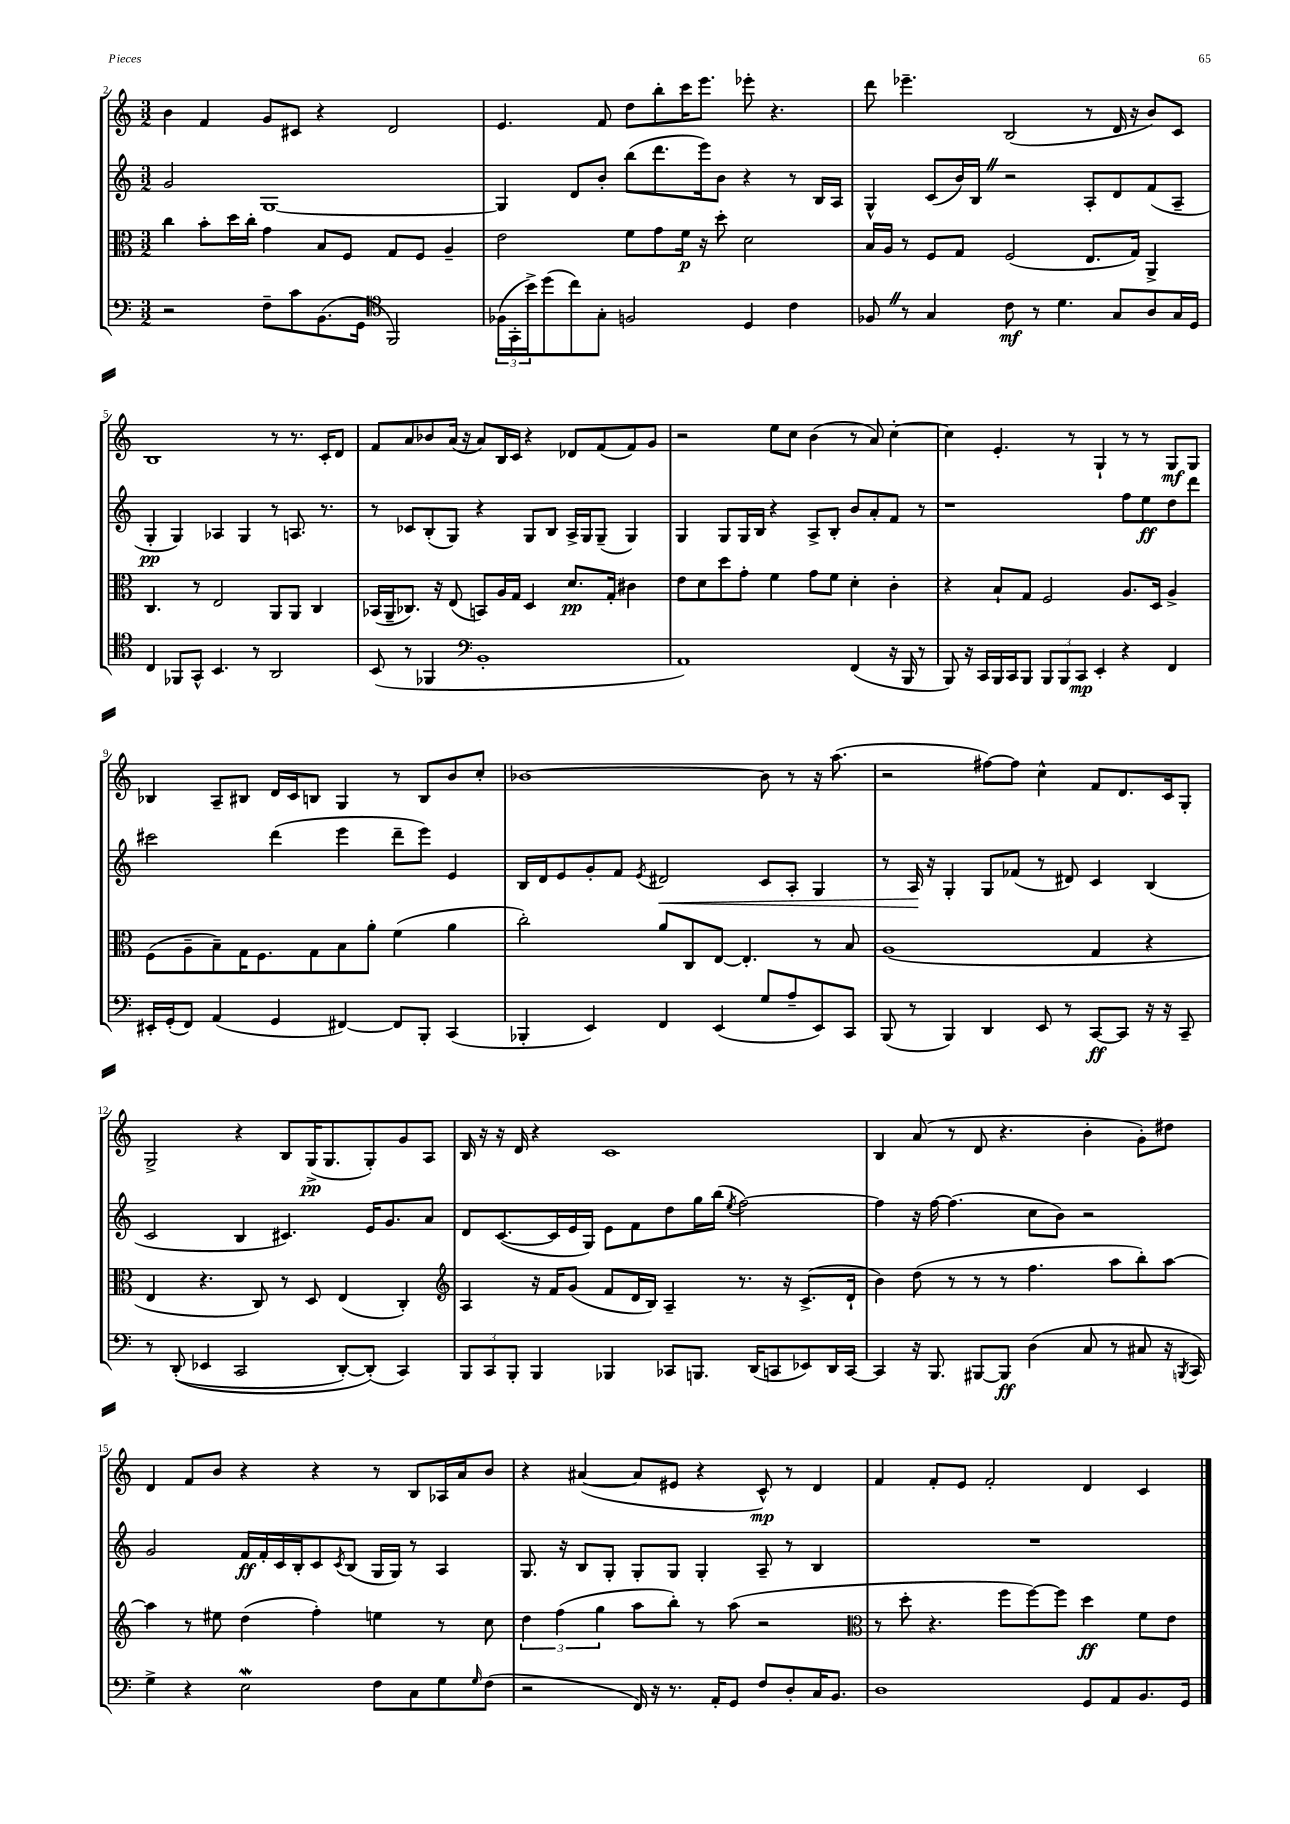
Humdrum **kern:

**kern	**dynam	**kern	**dynam	**kern	**dynam	**kern	**dynam
*part4	*part4	*part3	*part3	*part2	*part2	*part1	*part1
*staff4	*staff4	*staff3	*staff3	*staff2	*staff2	*staff1	*staff1
*clefF4	*	*clefC3	*	*clefG2	*	*clefG2	*
*k[]	*	*k[]	*	*k[]	*	*k[]	*
*M3/2	*	*M3/2	*	*M3/2	*	*M3/2	*
=2	=2	=2	=2	=2	=2	=2	=2
2r	.	4cc\	.	2g/	.	4b\	.
.	.	8b'\L	.	.	.	4f/	.
.	.	16dd\L	.	.	.	.	.
.	.	16cc'\JJ	.	.	.	.	.
8F~\L	.	4g\	.	[1G	.	8g/L	.
8c\	.	.	.	.	.	8c#X/J	.
(8.BB\	.	8B/L	.	.	.	4r	.
.	.	8F/J	.	.	.	.	.
16GG\Jk	.	.	.	.	.	.	.
*clefC4	*	*	*	*	*	*	*
2FF/)	.	8G/L	.	.	.	2d/	.
.	.	8F/J	.	.	.	.	.
.	.	4A~/	.	.	.	.	.
=3	=3	=3	=3	=3	=3	=3	=3
(24F-X\LL	.	2e\	.	4G/]	.	4.e/	.
24GG'\	.	.	.	.	.	.	.
24b^\J)	.	.	.	.	.	.	.
(8dd\	.	.	.	.	.	.	.
8cc\)	.	.	.	8d/L	.	.	.
8G'\J	.	.	.	8b'/J	.	8f/	.
2Fn/	.	8f\L	.	(8bb\L	.	8dd\L	.
.	.	8g\	.	8.ddd\	.	8bb'\	.
.	.	16f\Jk	p	.	.	16ccc\K	.
.	.	16r	.	16eee\k)	.	8.eee\J	.
.	.	8dd'\	.	8b\J	.	.	.
4D/	.	2d\	.	4r	.	8eee-X'\	.
.	.	.	.	.	.	4.r	.
4c\	.	.	.	8r	.	.	.
.	.	.	.	16B/LL	.	.	.
.	.	.	.	16A/JJ	.	.	.
=4	=4	=4	=4	=4	=4	=4	=4
8F-XZ/	.	16B/LL	.	4G^^/	.	8ddd\	.
.	.	16A/JJ	.	.	.	.	.
8r	.	8r	.	.	.	4.eee-X~\	.
4G/	.	8F/L	.	(8c/L	.	.	.
.	.	8G/J	.	16b/L)	.	.	.
.	.	.	.	16BZ/JJ	.	.	.
8c\	mf	(2F/	.	2r	.	(2B/	.
8r	.	.	.	.	.	.	.
4.d\	.	.	.	.	.	.	.
.	.	8.E/L	.	8A'/L	.	8r	.
8G/L	.	.	.	8d/	.	16d/	.
.	.	16G/Jk)	.	.	.	16r	.
8A/	.	4AA^/	.	(8f/	.	8b/L)	.
16G/L	.	.	.	8A~/J	.	8c/J	.
16D/JJ	.	.	.	.	.	.	.
!!LO:LB:g=z
=5	=5	=5	=5	=5	=5	=5	=5
4C/	.	4.C/	.	4G'/	pp	1B	.
8FF-X/L	.	.	.	4G/)	.	.	.
8GG^^/J	.	8r	.	.	.	.	.
4.BB/	.	2E/	.	4A-X/	.	.	.
.	.	.	.	4G/	.	.	.
8r	.	.	.	.	.	.	.
2AA/	.	8AA/L	.	8r	.	8r	.
.	.	8AA/J	.	8.An/	.	8.r	.
.	.	4C/	.	.	.	.	.
.	.	.	.	8.r	.	16c'/KL	.
.	.	.	.	.	.	8d/J	.
=6	=6	=6	=6	=6	=6	=6	=6
(8BB/	.	(16BB-X/LL	.	8r	.	8f/L	.
.	.	16AA~/J	.	.	.	.	.
8r	.	8.C-X/J)	.	8c-X/L	.	8a/	.
4FF-X/	.	.	.	(8B'/	.	8b-X/	.
.	.	16r	.	.	.	.	.
.	.	(8E/	.	8G/J)	.	(16a/Jk	.
.	.	.	.	.	.	16r	.
*clefF4	*	*	*	*	*	*	*
1BB'	.	8BBn/L)	.	4r	.	8a/L)	.
.	.	16A/L	.	.	.	16B/L	.
.	.	16G/JJ	.	.	.	16c/JJ	.
.	.	4D/	.	8G/L	.	4r	.
.	.	.	.	8B/J	.	.	.
.	.	8.d/L	pp	16A^/LL	.	8d-X/L	.
.	.	.	.	16G/J	.	.	.
.	.	.	.	(8G~/J	.	(8f/	.
.	.	16G'/Jk	.	.	.	.	.
.	.	4c#X\	.	4G/)	.	8f/)	.
.	.	.	.	.	.	8g/J	.
=7	=7	=7	=7	=7	=7	=7	=7
1AA)	.	8e\L	.	4G/	.	2r	.
.	.	8d\	.	.	.	.	.
.	.	8dd\	.	8G/L	.	.	.
.	.	8g'\J	.	16G/L	.	.	.
.	.	.	.	16B/JJ	.	.	.
.	.	4f\	.	4r	.	8ee\L	.
.	.	.	.	.	.	8cc\J	.
.	.	8g\L	.	8A^/L	.	(4b\	.
.	.	8f\J	.	8B'/J	.	.	.
(4FF/	.	4d'\	.	8b/L	.	8r	.
.	.	.	.	8a'/	.	8a/)	.
16r	.	4c'\	.	8f/J	.	[4cc'\	.
16BBB/	.	.	.	.	.	.	.
8r	.	.	.	8r	.	.	.
=8	=8	=8	=8	=8	=8	=8	=8
8BBB/)	.	4r	.	1r	.	4cc\]	.
16r	.	.	.	.	.	.	.
16CC/LL	.	.	.	.	.	.	.
16BBB/	.	8B`/L	.	.	.	4.e'/	.
16CC/J	.	.	.	.	.	.	.
8BBB/J	.	8G/J	.	.	.	.	.
12BBB/L	.	2F/	.	.	.	.	.
12BBB/	.	.	.	.	.	.	.
.	.	.	.	.	.	8r	.
12CC/J	mp	.	.	.	.	.	.
4EE'/	.	.	.	.	.	4G`/	.
4r	.	8.A/L	.	8ff\L	.	8r	.
.	.	.	.	8ee\	ff	8r	.
.	.	16D/Jk	.	.	.	.	.
4FF/	.	4A^/	.	8dd\	.	8G/L	mf
.	.	.	.	8ddd\J	.	8G/J	.
!!LO:LB:g=z
=9	=9	=9	=9	=9	=9	=9	=9
16EE#X'/LL	.	(8F\L	.	2ccc#X\	.	4B-X/	.
(16GG'/J	.	.	.	.	.	.	.
8FF/J)	.	8A~\	.	.	.	.	.
(4AA/	.	8B~\)	.	.	.	8A~/L	.
.	.	16G\K	.	.	.	8B#X/J	.
.	.	8.F\	.	.	.	.	.
4GG/	.	.	.	(4ddd\	.	16d/LL	.
.	.	.	.	.	.	16c/J	.
.	.	8G\	.	.	.	8Bn/J	.
[4FF#X/)	.	8B\	.	4eee\	.	4G/	.
.	.	8a'\J	.	.	.	.	.
8FF#/L]	.	(4f\	.	8ddd~\L	.	8r	.
8BBB'/J	.	.	.	8eee\J)	.	8B/L	.
(4CC/	.	4a\	.	4e/	.	8b/	.
.	.	.	.	.	.	8cc'/J	.
=10	=10	=10	=10	=10	=10	=10	=10
4BBB-X'/	.	2cc'\)	.	16B/LL	.	[1b-X	.
.	.	.	.	16d/J	.	.	.
.	.	.	.	8e/	.	.	.
4EE/)	.	.	.	8g'/	.	.	.
.	.	.	.	8f/J	.	.	.
.	.	.	.	8qe/	.	.	.
!	!	!	!	!	!LO:HP:b	!	!
4FF/	.	8a/L	.	2d#X/	<	.	.
.	.	8C/	.	.	.	.	.
(4EE/	.	[8E/J	.	.	.	.	.
.	.	4.E'/]	.	.	.	.	.
8G/L	.	.	.	8c/L	.	8b-\]	.
8A~/	.	.	.	8A'/J	.	8r	.
8EE/)	.	8r	.	4G/	.	16r	.
.	.	.	.	.	.	(8.aa\	.
8CC/J	.	8B/	.	.	.	.	.
=11	=11	=11	=11	=11	=11	=11	=11
(8BBB/	.	(1A	.	8r	.	2r	.
8r	.	.	.	16A/	.	.	.
.	.	.	.	16r	[	.	.
4BBB/)	.	.	.	4G'/	.	.	.
4DD/	.	.	.	8G/L	.	[8ff#X\L)	.
.	.	.	.	(8f-X/J	.	8ff#\J]	.
8EE/	.	.	.	8r	.	4cc^^\	.
8r	.	.	.	8d#X/)	.	.	.
[8CC/L	ff	4G/	.	4c/	.	8f/L	.
8CC/J]	.	.	.	.	.	8.d/	.
16r	.	4r	.	(4B/	.	.	.
16r	.	.	.	.	.	16c/k	.
8CC~/	.	.	.	.	.	8G'/J	.
!!LO:LB:g=z
=12	=12	=12	=12	=12	=12	=12	=12
8r	.	4E/	.	2c/	.	2G^/	.
((8DD'/	.	.	.	.	.	.	.
4EE-X/	.	4.r	.	.	.	.	.
2CC/	.	.	.	4B/	.	4r	.
.	.	8C/)	.	.	.	.	.
.	.	8r	.	4.c#X/)	.	8B/L	.
.	.	8D/	.	.	.	(16G^/K	pp
.	.	.	.	.	.	8.G/	.
[8DD'/L)	.	(4E/	.	.	.	.	.
(8DD'/J])	.	.	.	16e/KL	.	8G'/)	.
.	.	.	.	8.g/	.	.	.
4CC/)	.	4C'/)	.	.	.	8g/	.
.	.	.	.	8a/J	.	8A/J	.
=13	=13	=13	=13	=13	=13	=13	=13
*	*	*clefG2	*	*	*	*	*
12BBB/L	.	4A/	.	8d/L	.	16B/	.
.	.	.	.	.	.	16r	.
12CC/	.	.	.	.	.	.	.
.	.	.	.	([8.c/	.	16r	.
12BBB'/J	.	.	.	.	.	.	.
.	.	.	.	.	.	16d/	.
4BBB/	.	16r	.	.	.	4r	.
.	.	16f/KL	.	16c/L]	.	.	.
.	.	(8g/J	.	16e/	.	.	.
.	.	.	.	16G/JJ)	.	.	.
4BBB-X/	.	8f/L	.	8e\L	.	1c	.
.	.	16d/L	.	8f\	.	.	.
.	.	16B/JJ)	.	.	.	.	.
8CC-X/L	.	4A~/	.	8dd\	.	.	.
8.BBBn/J	.	.	.	16gg\L	.	.	.
.	.	.	.	(16bb\JJ	.	.	.
.	.	.	.	8qee/	.	.	.
.	.	8.r	.	[2ff\)	.	.	.
(16DD/KL	.	.	.	.	.	.	.
8CCn/	.	.	.	.	.	.	.
.	.	16r	.	.	.	.	.
8EE-X/)	.	(8.c^/L	.	.	.	.	.
16DD/L	.	.	.	.	.	.	.
[16CC/JJ	.	16d`/Jk	.	.	.	.	.
=14	=14	=14	=14	=14	=14	=14	=14
4CC/]	.	4b\)	.	4ff\]	.	4B/	.
16r	.	(8dd\	.	16r	.	(8a/	.
8.BBB/	.	.	.	[16ff\	.	.	.
.	.	8r	.	(4.ff\]	.	8r	.
[8BBB#X/L	.	8r	.	.	.	8d/	.
8BBB#/J]	ff	8r	.	.	.	4.r	.
(4D\	.	4.ff\	.	8cc\L	.	.	.
.	.	.	.	8b\J)	.	.	.
8C/	.	.	.	2r	.	4b'\	.
8r	.	8aa\L	.	.	.	.	.
8C#X/	.	8bb'\)	.	.	.	8g'\L)	.
16r	.	[8aa\J	.	.	.	8dd#X\J	.
8qBBBn/	.	.	.	.	.	.	.
16CC/)	.	.	.	.	.	.	.
!!LO:LB:g=z
=15	=15	=15	=15	=15	=15	=15	=15
4G^\	.	4aa\]	.	2g/	.	4d/	.
4r	.	8r	.	.	.	8f/L	.
.	.	8ee#X\	.	.	.	8b/J	.
2EW\	.	(4dd\	.	16f/LL	ff	4r	.
.	.	.	.	16f'/	.	.	.
.	.	.	.	16c/	.	.	.
.	.	.	.	16B'/J	.	.	.
.	.	4ff'\)	.	8c/	.	4r	.
.	.	.	.	8qc/	.	.	.
.	.	.	.	(8B/J	.	.	.
8F\L	.	4een\	.	16G/LL	.	8r	.
.	.	.	.	16G/JJ)	.	.	.
8C\	.	.	.	8r	.	8B/L	.
8G\	.	8r	.	4A/	.	16A-X/L	.
.	.	.	.	.	.	16a/J	.
16qqG/	.	.	.	.	.	.	.
(8F\J	.	8cc\	.	.	.	8b/J	.
=16	=16	=16	=16	=16	=16	=16	=16
2r	.	6dd\	.	8.G/	.	4r	.
.	.	(6ff\	.	.	.	.	.
.	.	.	.	16r	.	.	.
.	.	.	.	8B/L	.	([4a#X/	.
.	.	6gg\	.	.	.	.	.
.	.	.	.	8G'/J	.	.	.
16FF/)	.	8aa\L	.	8G'/L	.	8a#/L]	.
16r	.	.	.	.	.	.	.
8.r	.	8bb'\J)	.	8G/J	.	8e#X/J	.
.	.	8r	.	4G'/	.	4r	.
16AA'/KL	.	.	.	.	.	.	.
8GG/J	.	(8aa\	.	.	.	.	.
8F/L	.	2r	.	8A~/	.	8c^^/)	mp
8D'/	.	.	.	8r	.	8r	.
16C/K	.	.	.	4B/	.	4d/	.
8.BB/J	.	.	.	.	.	.	.
=17	=17	=17	=17	=17	=17	=17	=17
*	*	*clefC3	*	*	*	*	*
1D	.	8r	.	1.r	.	4f/	.
.	.	8dd'\	.	.	.	.	.
.	.	4.r	.	.	.	8f'/L	.
.	.	.	.	.	.	8e/J	.
.	.	.	.	.	.	2f'/	.
.	.	8ff\L	.	.	.	.	.
.	.	[8ff\)	.	.	.	.	.
.	.	8ff\J]	.	.	.	.	.
8GG/L	.	4dd\	ff	.	.	4d/	.
8AA/	.	.	.	.	.	.	.
8.BB/	.	8f\L	.	.	.	4c/	.
.	.	8e\J	.	.	.	.	.
16GG/Jk	.	.	.	.	.	.	.
==	==	==	==	==	==	==	==
*-	*-	*-	*-	*-	*-	*-	*-
